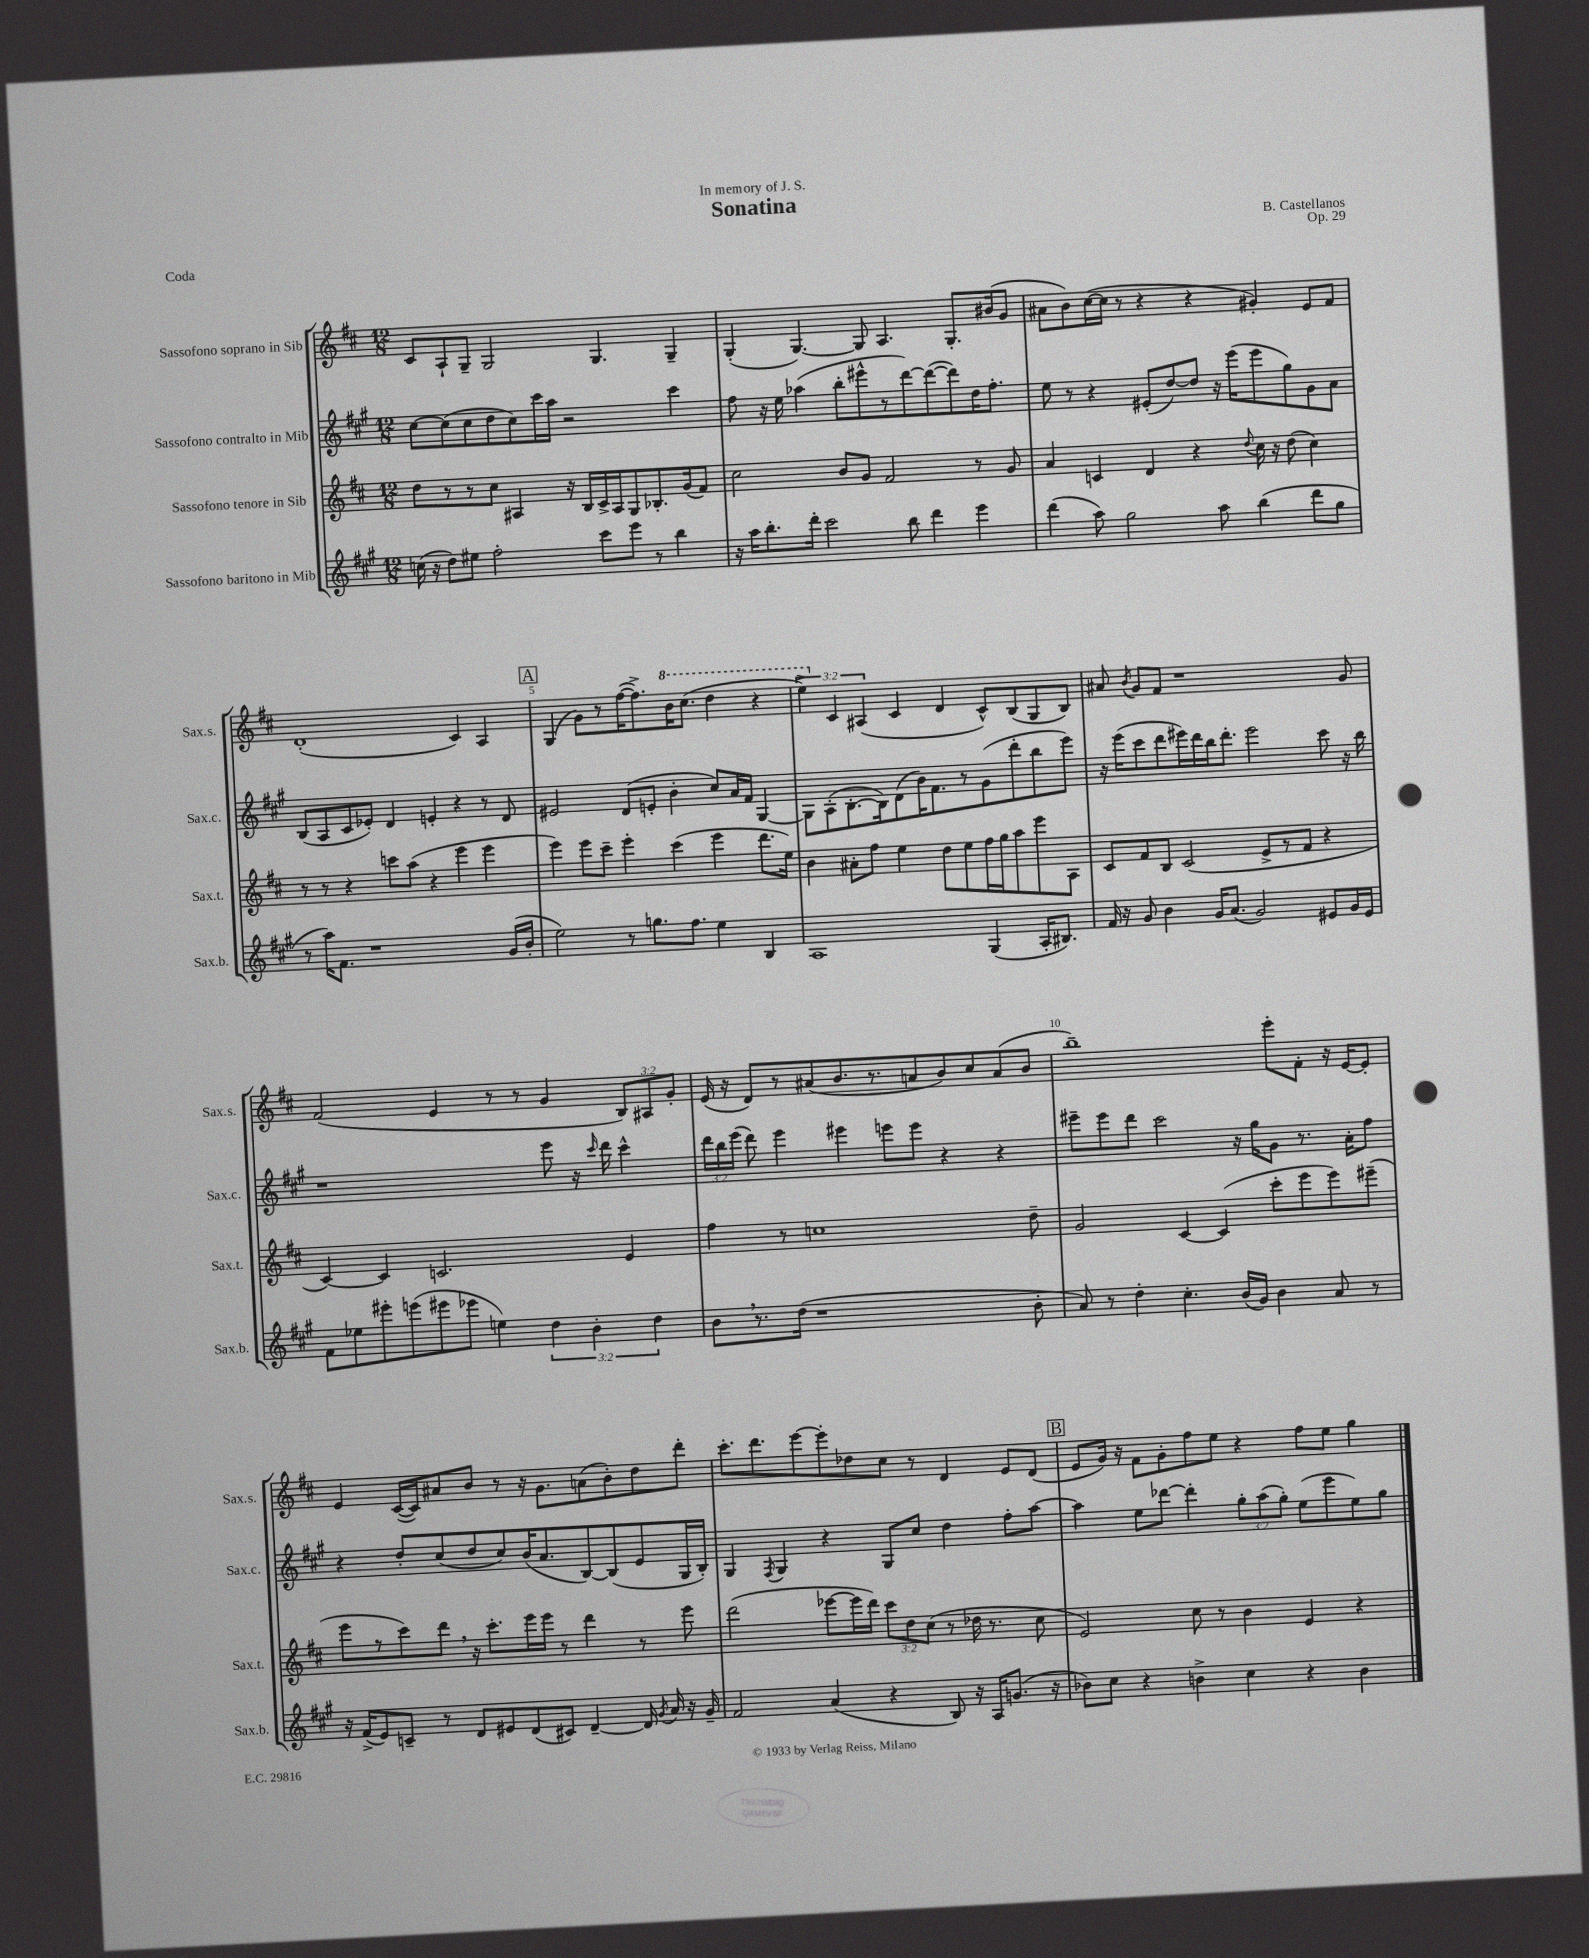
\header { title = "Sonatina" composer = "B. Castellanos" dedication = "In memory of J. S." opus = "Op. 29" piece = "Coda" }
<<
\new StaffGroup <<
\new Staff = "s0" \with { instrumentName = "Sassofono soprano in Sib" shortInstrumentName = "Sax.s." } {
    \clef treble \key d \major \numericTimeSignature \time 12/8 \override Staff.TupletNumber.text = #tuplet-number::calc-fraction-text
    \autoBeamOff cis'8[ a8-! g8]-- g2 g4. g4-- |
    g4-.( g4.~) g8 a4. g8.[-. bis'16( g'8] |
    ais'8[ b'8) cis''16~( cis''16] r8 r4 r4 gis'4-.) e'8[ fis'8] |
    d'1-.( cis'4) a4 |
    \mark \markup { \box "A" } g4( g'8[) r8 fis''16~( fis''8.->) \ottava #1 b''16 cis'''8.]( d'''4 r4 |
    \tuplet 3/2 { e'''4->) \ottava #0 cis'4 ais4( } cis'4 d'4 cis'8[-^) b8( g8 b8]) |
    ais'8 \acciaccatura { b'8 } g'8[ fis'8] r1 g'8 |
    fis'2( e'4 r8 r8 g'4 \tuplet 3/2 { b8[) ais8 g'8]-. } |
    e'16( r16 d'8[) r8 ais'8( b'8. r8. a'8 b'8) cis''8 a'8( b'8] |
    b''1--) e'''8[-. fis'8]-. r16 e'16[~ e'8]-. |
    e'4 cis'16[~( cis'16) ais'8 b'8] r8 r16 g'8.[ a'8( b'8-.) d''8 d'''8]-. |
    cis'''8.[-. d'''8. e'''8~ e'''8-. des''8 cis''8] r8 d'4 e'8[ d'8]( |
    \mark \markup { \box "B" } e'8[ g'16]) r16 fis'8[ g'8-. fis''8 e''8] r4 fis''8[ e''8] g''4 \bar "|." |
}
\new Staff = "s1" \with { instrumentName = "Sassofono contralto in Mib" shortInstrumentName = "Sax.c." } {
    \clef treble \key a \major \numericTimeSignature \time 12/8 \override Staff.TupletNumber.text = #tuplet-number::calc-fraction-text
    \autoBeamOff cis''8[~ cis''8( cis''8 d''8 cis''8) cis'''16 a''16] r2 cis'''4 |
    fis''8 r16 e''16 aes''4( b''8[-. eis'''8-^ r8 d'''8~) d'''8~( d'''8) d''16 fis''8.]-. |
    e''8 r8 r4 eis'8[-.( d''8~) d''8] r16 e'''16[( e'''8 gis''8) gis'8 a'8] |
    b8[( a8 cis'8 ees'8]-.) d'4 e'4-. r4 r8 d'8 |
    \mark \markup { \box "A" } eis'2 d'8[( e'8]-. b'4-. cis''8[) a'16 fis'16] gis4~ |
    gis8[ a8-.( b8.~-. b16) d'8( b'16) fis'8. r8 gis'8( d'''8-. b''8 e'''8]) |
    r16 e'''16[( cis'''8 d'''8 eis'''16) d'''16 b''16 d'''8.]-. eis'''2 cis'''8 r16 b''16 |
    r1 e'''8 r16 \grace { cis'''16 } d'''16 cis'''4-^ |
    \tuplet 3/2 { d'''16[ b''16 e'''16]( } d'''8) e'''4 eis'''4 e'''8[ e'''8] r4 r4 |
    eis'''8[-- eis'''8 d'''8] cis'''2 r16 gis''16[ gis'8] r8. a'16[-. fis''8] |
    r4 d''8[-. cis''8( d''8 cis''8) b'16( a'8. b8~) b8( e'8 gis16 b16]-.) |
    gis4 \acciaccatura { fis8 } gis4 r4 gis8[ cis''8] d''4 fis''8[-. a''8]~ |
    \mark \markup { \box "B" } a''4 e''8[ des'''8]~ des'''4-. \tuplet 3/2 { gis''8[-. a''8( gis''8]-.) } e''8[( e'''8 e''8) gis''8] \bar "|." |
}
\new Staff = "s2" \with { instrumentName = "Sassofono tenore in Sib" shortInstrumentName = "Sax.t." } {
    \clef treble \key d \major \numericTimeSignature \time 12/8 \override Staff.TupletNumber.text = #tuplet-number::calc-fraction-text
    \autoBeamOff d''8[ r8 r8 cis''8] ais4 r16 b16[ cis'16-> ais16 g8 bes8.-. g'16( fis'8]) |
    cis''2 b'8[ g'8] fis'2 r8 g'8 |
    a'4 c'4 d'4 r4 \appoggiatura { d''8 } cis''16 r16 d''8( cis''4) |
    r8 r8 r4 c'''8[ a''8]( r4 e'''4 e'''4 |
    \mark \markup { \box "A" } e'''4) e'''8[ cis'''8]-- e'''4-. cis'''4( e'''4 d'''8.[ e''16]) |
    b'4 ais'8[-. fis''8] e''4 d''8[ e''8 fis''16 g''16 a''8 e'''8 a8] |
    cis'8[ fis'8 b8] cis'2( e'8[-> r8 fis'8] r4 |
    cis'4~) cis'4 c'2. e'4 |
    fis''4 r8 c''1 d''8-- |
    g'2 cis'4~ cis'4( cis'''8[-. e'''8 e'''8) eis'''8]--( |
    e'''8[ r8 cis'''8) d'''8] \breathe r16 cis'''8.[-. e'''16 e'''16] r8 d'''4 r8 e'''8 |
    d'''2( ees'''8[~ ees'''16 d'''16]) \tuplet 3/2 { cis'''8[ d''8 cis''8]( } r8 des''16 r8. cis''8 |
    \mark \markup { \box "B" } e'2) cis''8 r8 b'4 e'4 r4 \bar "|." |
}
\new Staff = "s3" \with { instrumentName = "Sassofono baritono in Mib" shortInstrumentName = "Sax.b." } {
    \clef treble \key a \major \numericTimeSignature \time 12/8 \override Staff.TupletNumber.text = #tuplet-number::calc-fraction-text
    \autoBeamOff c''16( r16 d''8[) eis''8] fis''2-. cis'''8[ e'''8] r8 b''4 |
    r16 a''16[ b''8.-. d'''16]-. cis'''2 b''8 d'''4 e'''4 |
    d'''4( a''8) gis''2 a''8 b''4( d'''8[ gis''8] |
    r8 a''16[) fis'8.] r1 gis'16[( b'16]-. |
    \mark \markup { \box "A" } e''2) r8 g''8.[ fis''8.] e''4 b4 |
    a1 gis4( a16[-. bis8.]) |
    fis'16 r16 gis'8 b'4 gis'16[ a'8.]( gis'2) eis'8[ gis'16 eis'16] |
    fis'8[ ees''8 eis'''8-. e'''8( eis'''8 ees'''8] e''4) \tuplet 3/2 { d''4 b'4-. d''4 } |
    b'8[ \breathe r8. d''16]( r1 b'8-. |
    a'8) r8 d''4-. cis''4.-. b'16[( gis'16]) b'4 a'8 r8 |
    r16 fis'16[->( e'8) c'8]-- r8 d'8[ eis'8 d'8( cis'8]) d'4~-- d'16 \acciaccatura { gis'8 } a'16 r16 gis'16-- |
    fis'2 a'4( r4 b8) r16 a16[ g'8.]( r16 |
    \mark \markup { \box "B" } bes'8[) cis''8] r4 b'4-> cis''4 r4 b'4 \bar "|." |
}
>>
>>
\layout { \context { \Score \override BarNumber.break-visibility = ##(#f #t #t) barNumberVisibility = #(every-nth-bar-number-visible 5) } }
